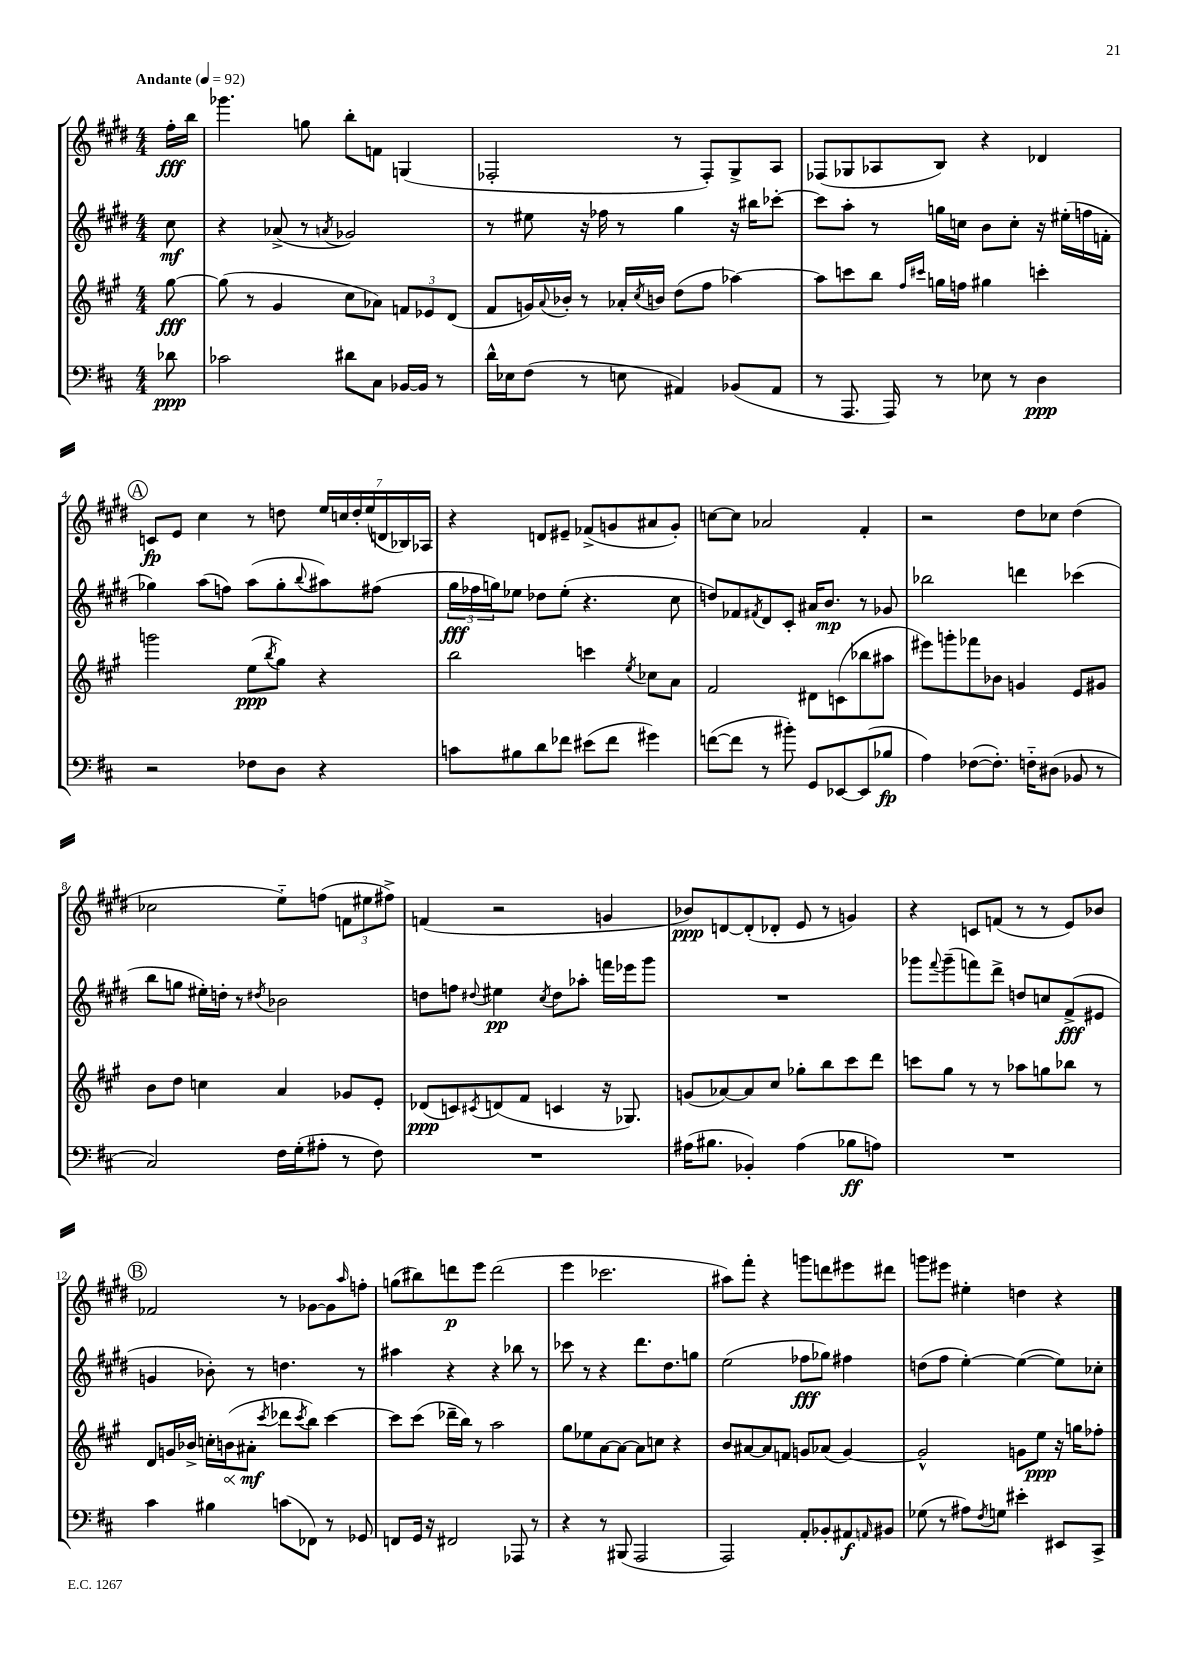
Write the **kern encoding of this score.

**kern	**kern	**kern	**kern
*staff4	*staff3	*staff2	*staff1
*clefF4	*clefG2	*clefG2	*clefG2
*k[f#c#]	*k[f#c#g#]	*k[f#c#g#d#]	*k[f#c#g#d#]
*M4/4	*M4/4	*M4/4	*M4/4
*MM92	*MM92	*MM92	*MM92
8d-	[8gg#	8cc#	16ff#'
.	.	.	16bb
=	=	=	=
2c-	(8gg#]	4r	4.ggg-
.	8r	.	.
.	4g#	(8a-^	.
.	.	8r	8gg
.	.	8qa	.
8d#	8cc#	2g-)	8bb'
8C#	8a-)	.	8f
[16BB-	12f	.	(4G
16BB-]	.	.	.
.	12e-	.	.
8r	.	.	.
.	(12d	.	.
=	=	=	=
16d^^	8f#	8r	2F-'
16E-	.	.	.
(8F#	16g)	8ee#	.
.	8qqa	.	.
.	16b-'	.	.
8r	8r	16r	.
.	.	16ff-	.
8E	16a-'	8r	.
.	8qcc#	.	.
.	16b	.	.
4AA#)	(8dd	4gg#	8r
.	8ff#	.	8F-')
(8BB-	[4aa-)	16r	8G#^
.	.	16bb#	.
8AA#	.	[8ccc-'	8A
=	=	=	=
8r	8aa-]	8ccc-]	(8F-
8.AAA	8ccc	8aa'	8G-
.	8bb	8r	8A-
16AAA)	.	.	.
.	16qqff#	.	.
.	16qqccc#	.	.
8r	16gg	16gg	8B)
.	16ff	16cc	.
8E-	4gg#	8b	4r
8r	.	8cc'	.
4D	4ccc'	16r	4d-
.	.	(16ee#'	.
.	.	16ff	.
.	.	16f'	.
=	=	=	=
2r	2ggg	4gg-)	8c
.	.	.	8e
.	.	(8aa	4cc#
.	.	8ff)	.
8F-	(8ee	(8aa	8r
.	8qbb	.	.
8D	8gg#)	8gg-'	8dd
.	.	8qqbb	.
4r	4r	8aa#)	28ee
.	.	.	28cc
.	.	.	28dd'
.	.	.	(28ee
.	.	(8ff#	.
.	.	.	28d
.	.	.	28B-)
.	.	.	28A-
=	=	=	=
8c	2bb	24gg#	4r
.	.	24ff-	.
.	.	24gg)	.
8B#	.	8ee-	.
8d	.	8dd-	8d
8f-	.	(8ee-'	8e#~
(8e#	4ccc	4.r	(8f-^
8f-	.	.	8g
.	8qee	.	.
4g#)	8cc-	.	8a#
.	8a	8cc#	8g')
=	=	=	=
([8f	2f#	8dd)	[8cc
8f]	.	8f-	8cc]
.	.	8qf#	.
8r	.	8d#	2a-
8b#')	.	8c#'	.
8GG	8d#	16a#	.
.	.	8.b	.
[8EE-	(8c	.	.
(8EE-]	8bb-	8r	4f#'
8B-	8aa#	8g-	.
=	=	=	=
4A)	8eee#)	2bb-	2r
.	8ggg'	.	.
([8F-	8fff-	.	.
8.F-'])	8b-	.	.
.	4g	4ddd	8dd#
16F'~	.	.	.
(8D#	.	.	8cc-
8BB-	8e	(4ccc-	(4dd#
8r	8g#	.	.
=	=	=	=
2C#)	8b	8bb	2cc-
.	8dd	8gg	.
.	4cc	16ee#')	.
.	.	16dd'	.
.	.	8r	.
.	.	8qdd#	.
16F#	4a	2b-	8ee'~)
(16G'	.	.	.
8A#'	.	.	(8ff
8r	8g-	.	12f
.	.	.	12ee#
8F#)	8e'	.	.
.	.	.	12ff#^)
=	=	=	=
1r	(8d-	8dd	(4f
.	8c)	8ff	.
.	8qc#	8qqdd#	.
.	(8d	4ee#	2r
.	8f#	.	.
.	.	8qcc#	.
.	4c	8dd#	.
.	.	8aa-'	.
.	16r	16fff	4g
.	8.G-)	16eee-	.
.	.	8ggg#	.
=	=	=	=
(16A#	(8g	1r	8b-)
8.B#	.	.	.
.	[8a-)	.	[8d
4BB-')	8a-]	.	(8d']
.	8cc#	.	8d-'
(4A#	8gg-'	.	8e
.	8bb	.	8r
8B-	8ccc#	.	4g)
8A)	8ddd	.	.
=	=	=	=
1r	8ccc	8ggg-	4r
.	.	8qqfff#	.
.	8gg#	(8ggg-~	.
.	8r	8fff)	8c
.	8r	8ddd#^	(8f
.	8aa-	8dd	8r
.	8gg	8cc	8r
.	8bb-	(8f#^	8e)
.	8r	8e#	8b-
=	=	=	=
4c#	8d	4g	2f-
.	16g	.	.
.	16b-^	.	.
4B#	16cc'	8b-')	.
.	(16b	.	.
.	8a#'	8r	.
.	8qccc#	.	.
(8c	8ddd-	4.dd	8r
.	8qccc#	.	.
8FF-)	8bb)	.	[8g-
8r	[4ccc#	.	8g-]
.	.	.	16qqaa
8GG-	.	8r	8ff'
=	=	=	=
8FF	8ccc#]	4aa#	(8gg
16GG	(8ccc#	.	8bb#)
16r	.	.	.
2FF#	16ddd-~	4r	8ddd
.	16bb)	.	.
.	8r	.	8eee
.	2aa	4r	(2ddd
8AAA-	.	8bb-	.
8r	.	8r	.
=	=	=	=
4r	8gg#	8ccc-	4eee
.	8ee-	8r	.
8r	[8a	4r	2.ccc-
(8BBB#	8a_	.	.
2AAA	8a]	8.ddd#	.
.	8cc	.	.
.	.	8.dd#	.
.	4r	.	.
.	.	8gg	.
=	=	=	=
2AAA)	8b	(2ee	8aa#)
.	[8a#	.	8fff#'
.	8a#]	.	4r
.	8f	.	.
8AA'	8g	8ff-	8ggg
8BB-'	(8a-	8gg-)	8ddd
8AA#	[4g)	4ff#	8eee#
16qqAA	.	.	.
8BB#	.	.	8ddd#
=	=	=	=
(8G-	2g^^]	(8dd	8ggg
8r	.	8ff#	8eee#
8A#)	.	[4ee')	4ee#'
8qF#	.	.	.
8G	.	.	.
4e#'	8g	(4ee_	4dd
.	8ee	.	.
8EE#	16r	8ee])	4r
.	16gg	.	.
8CC#^	8ff-'	8cc-'	.
==	==	==	==
*-	*-	*-	*-
